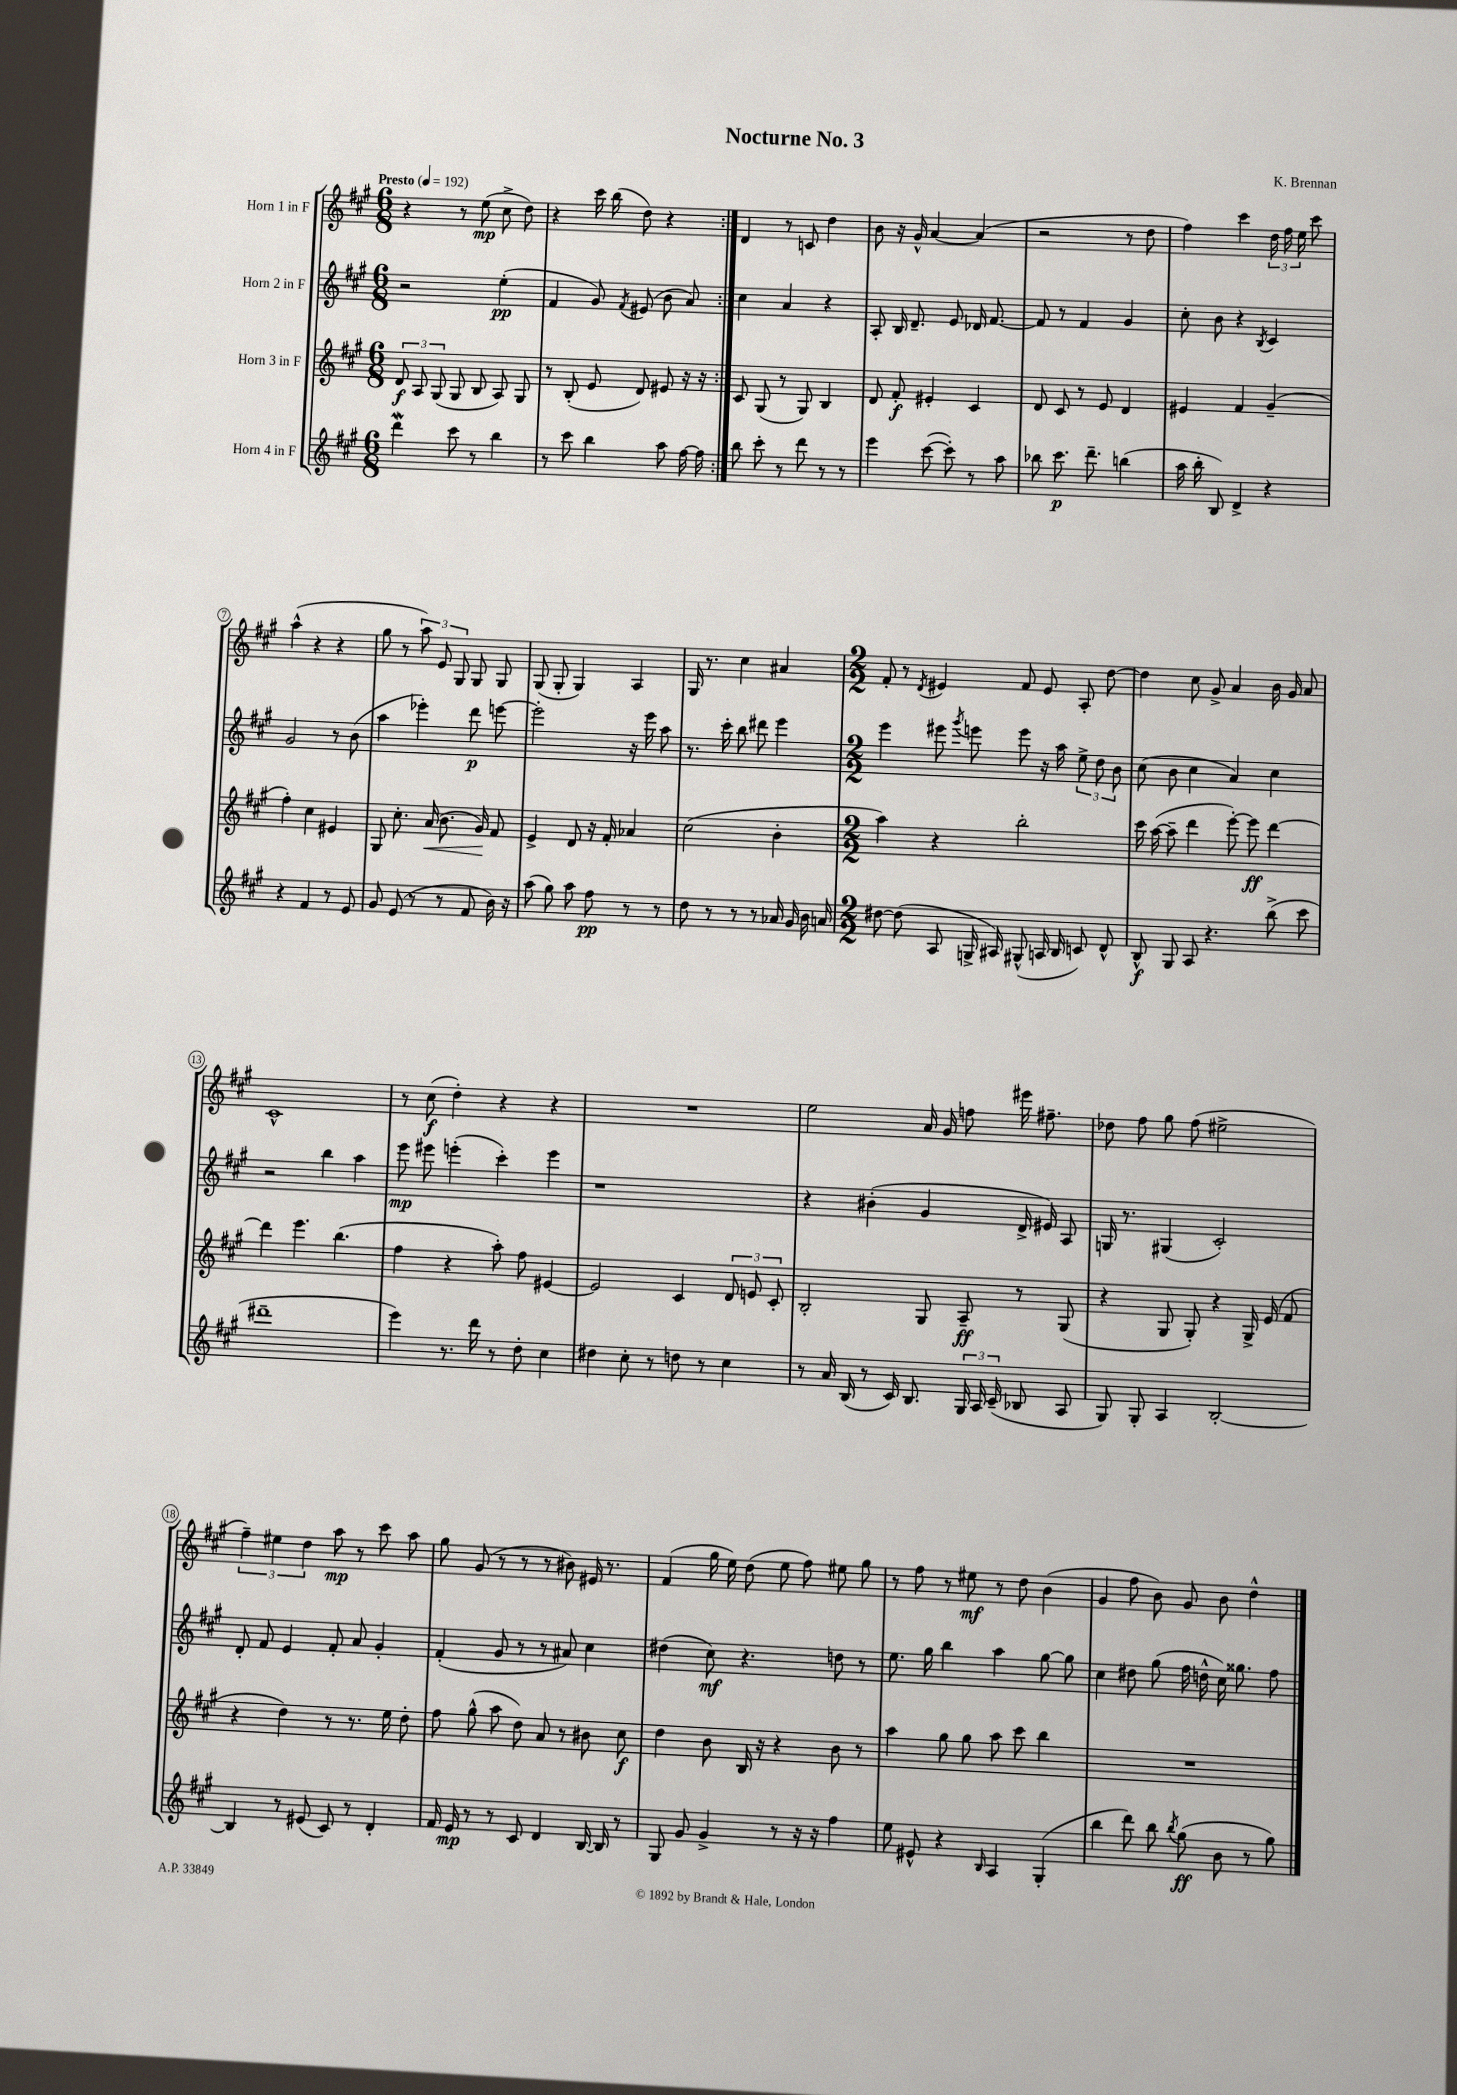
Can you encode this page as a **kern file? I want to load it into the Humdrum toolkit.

**kern	**kern	**kern	**kern
*staff4	*staff3	*staff2	*staff1
*clefG2	*clefG2	*clefG2	*clefG2
*k[f#c#g#]	*k[f#c#g#]	*k[f#c#g#]	*k[f#c#g#]
*M6/8	*M6/8	*M6/8	*M6/8
*MM192	*MM192	*MM192	*MM192
4ddd\	12d/	2r	4r
.	12A/	.	.
.	(12G#/	.	.
8ccc#\	8G#/	.	8r
8r	8B/	.	(8ee\
4bb\	8A/)	(4ee'\	8cc#^\
.	8G#/	.	8dd\)
=	=	=	=
8r	8r	4f#/	4r
8ccc#\	(8B'/	.	.
4bb\	8e/	8g#/)	16ccc#\
.	.	.	(16bb\
.	.	8qf#/	.
.	8d/)	(8e#/	8dd\)
8aa\	8e#/	8b\	4r
[16ff#\	16r	8a/)	.
16ff#\]	16r	.	.
=:|!	=:|!	=:|!	=:|!
8bb\	8c#/	4cc#\	4d/
8ccc#'\	(8G#/	.	.
8r	8r	4a/	8r
8ddd\	8G#/)	.	8c/
8r	4B/	4r	4dd\
8r	.	.	.
=	=	=	=
4eee\	8d/	8A'/	8b\
.	8f#'/	16B/	16r
.	.	8.d~/	16g#^^/
([8ccc#\	4e#'/	.	[4a/
8ccc#'\])	.	8e/	.
8r	4c#/	16d-/	(4a/]
.	.	[8.f#/	.
8aa\	.	.	.
=	=	=	=
8bb-\	8d/	8f#/]	2r
8.ccc#\	8c#/	8r	.
.	8r	4f#/	.
8.ddd~\	.	.	.
.	8e/	.	.
(4bb\	4d/	4g#/	8r
.	.	.	8dd\
=	=	=	=
16aa\	4e#/	8cc#'\	4ff#\)
16bb'\	.	.	.
8B/)	.	8b\	.
4d^/	4f#/	4r	4ccc#\
.	.	8qB/	.
4r	(4g#~/	4c#/	24dd\
.	.	.	24ff#\
.	.	.	24ee\
.	.	.	8ccc#\
=	=	=	=
4r	4ff#'\)	2g#/	(4aa^^\
4f#/	4cc#\	.	4r
8r	4e#/	8r	4r
8e/	.	(8b\	.
=	=	=	=
8g#/	8G#/	4aa\	8gg#\
(8e/	8.cc#'\	.	8r
8r	.	4eee-'\)	12aa\)
.	(16a/	.	.
.	.	.	12e/
8r	8.b\	.	.
.	.	.	12G#/
8f#/	.	8ddd\	8G#/
.	16g#/)	.	.
16b\)	8f#/	[8eee\	8G#/
16r	.	.	.
=	=	=	=
(8aa\	4e^/	2eee'\]	(8G#/
8gg#\)	.	.	8G#'/
8aa\	8d/	.	4G#/)
8ff#\	16r	.	.
.	16f#'/	.	.
8r	4a-/	16r	4A/
.	.	16eee\	.
8r	.	8aa\	.
=	=	=	=
8dd\	(2cc#\	8.r	16G#/
.	.	.	8.r
8r	.	.	.
.	.	16ccc#'\	.
8r	.	8bb\	4cc#\
8r	.	8ddd#\	.
16a-/	4b'\	4eee\	4a#/
16g#/	.	.	.
16b\	.	.	.
16a/	.	.	.
=	=	=	=
*M2/2	*M2/2	*M2/2	*M2/2
[8dd#\	4aa\)	4eee\	8f#'/
(8dd#\]	.	.	8r
.	.	.	8qd/
8A/	4r	8eee#\	4e#/
.	.	8qggg#/	.
16G^/	.	8eee\	.
16A#/)	.	.	.
(8G#^^/	2bb'\	8eee\	8f#/
16A/	.	16r	8e#/
16B/	.	16aa\	.
8c/)	.	12ee^\	8A'/
.	.	12dd\	.
8d^^/	.	.	[8dd\
.	.	12b\	.
=	=	=	=
8B^^/	16ccc#\	(8cc#\	4dd\]
.	([16aa\	.	.
8G#/	8aa~\]	8b\	.
8A/	4ddd\	4cc#\	8cc#\
4.r	.	.	8g#^/
.	[8eee'\)	4a/)	4a/
.	8eee\]	.	.
(8bb^\	[4ddd\	4cc#\	16b\
.	.	.	16g#/
8ccc#\	.	.	8a/
=	=	=	=
1ddd#~	4ddd\]	2r	1c#^^
.	4.eee\	.	.
.	.	4bb\	.
.	(4.bb\	.	.
.	.	4aa\	.
=	=	=	=
4eee\)	4ff#\	8eee\	8r
.	.	8eee#\	(8cc#\
8.r	4r	(4eee'\	4dd'\)
16ddd\	.	.	.
8r	8aa'\)	4ccc#'\)	4r
8dd'\	8ff#\	.	.
4cc#\	[4e#/	4eee\	4r
=	=	=	=
4dd#\	2e#/]	1r	1r
8cc#'\	.	.	.
8r	.	.	.
8dd\	4c#/	.	.
8r	.	.	.
4cc#\	12d/	.	.
.	12e/	.	.
.	12c#'/	.	.
=	=	=	=
8r	2B'/	4r	2ee\
16a/	.	.	.
(16B/	.	.	.
8r	.	(4b#'\	.
16c#/)	.	.	.
8.B/	.	.	.
.	8G#/	4g#/	16a/
.	.	.	16g#/
24G#/	8A~/	.	8ff\
24A/	.	.	.
(24c#~/	.	.	.
8B-/	8r	16d^/	16eee#\
.	.	16e#/)	8.ff#~\
8A/	(8G#/	8A/	.
=	=	=	=
8G#/)	4r	16G/	8dd-\
.	.	8.r	.
8G#'/	.	.	8ff#\
4A/	8G#/	(4G#/	8gg#\
.	8G#'/)	.	(8ff#\
[2B'/	4r	2c#'/)	2ee#^\
.	16G#^/	.	.
.	(16e/	.	.
.	8f#/	.	.
=	=	=	=
4B/]	4r	8d'/	6ff#~\)
.	.	8f#/	.
.	.	.	6ee#\
8r	4dd\)	4e/	.
.	.	.	6dd\
(8e#/	.	.	.
8c#/)	8r	8f#'/	8aa\
8r	8.r	8a/	8r
4d'/	.	4g#'/	8ccc#\
.	16ee\	.	.
.	8dd'\	.	8aa\
=	=	=	=
16f#/	8ff#\	(4f#'/	8gg#\
16e/	.	.	.
8r	(8gg#^^\	.	(8g#/
8r	8aa\	8g#/	8r
8c#/	8dd\)	8r	8r
4d/	8a/	8r	8r
.	8r	8a#/)	8b#\)
[16B/	8b#\	4cc#\	16e#/
16B/]	.	.	8.r
8r	8cc#\	.	.
=	=	=	=
8G#/	4dd\	(4dd#\	(4f#/
8g#/	.	.	.
4g#^/	8b\	8cc#\)	16gg#\
.	.	.	16ee\)
.	16B/	4.r	(8dd\
.	16r	.	.
8r	4r	.	8ee\
16r	.	.	8ff#\)
16r	.	.	.
4ff#\	8b\	8dd\	8ee#\
.	8r	8r	8gg#\
=	=	=	=
8ee\	4aa\	8.ee\	8r
8e#^^/	.	.	8ff#\
.	.	16gg#\	.
4r	8gg#\	4bb\	8r
.	8gg#\	.	8ee#\
16qqB/	.	.	.
4A/	8aa\	4aa\	8r
.	8ccc#\	.	8dd\
(4G#'/	4bb\	[8gg#\	(4b\
.	.	8gg#\]	.
=	=	=	=
4bb\	1r	4cc#\	4g#/
8ddd\)	.	8dd#\	8ff#\
8bb\	.	(8gg#\	8b\)
8qbb/	.	.	.
(8gg#\	.	16ff#\	8g#/
.	.	16dd^^\	.
8b\	.	16cc#\)	8b\
.	.	8.gg##\	.
8r	.	.	4dd^^\
8gg#\)	.	8ff#\	.
==	==	==	==
*-	*-	*-	*-
